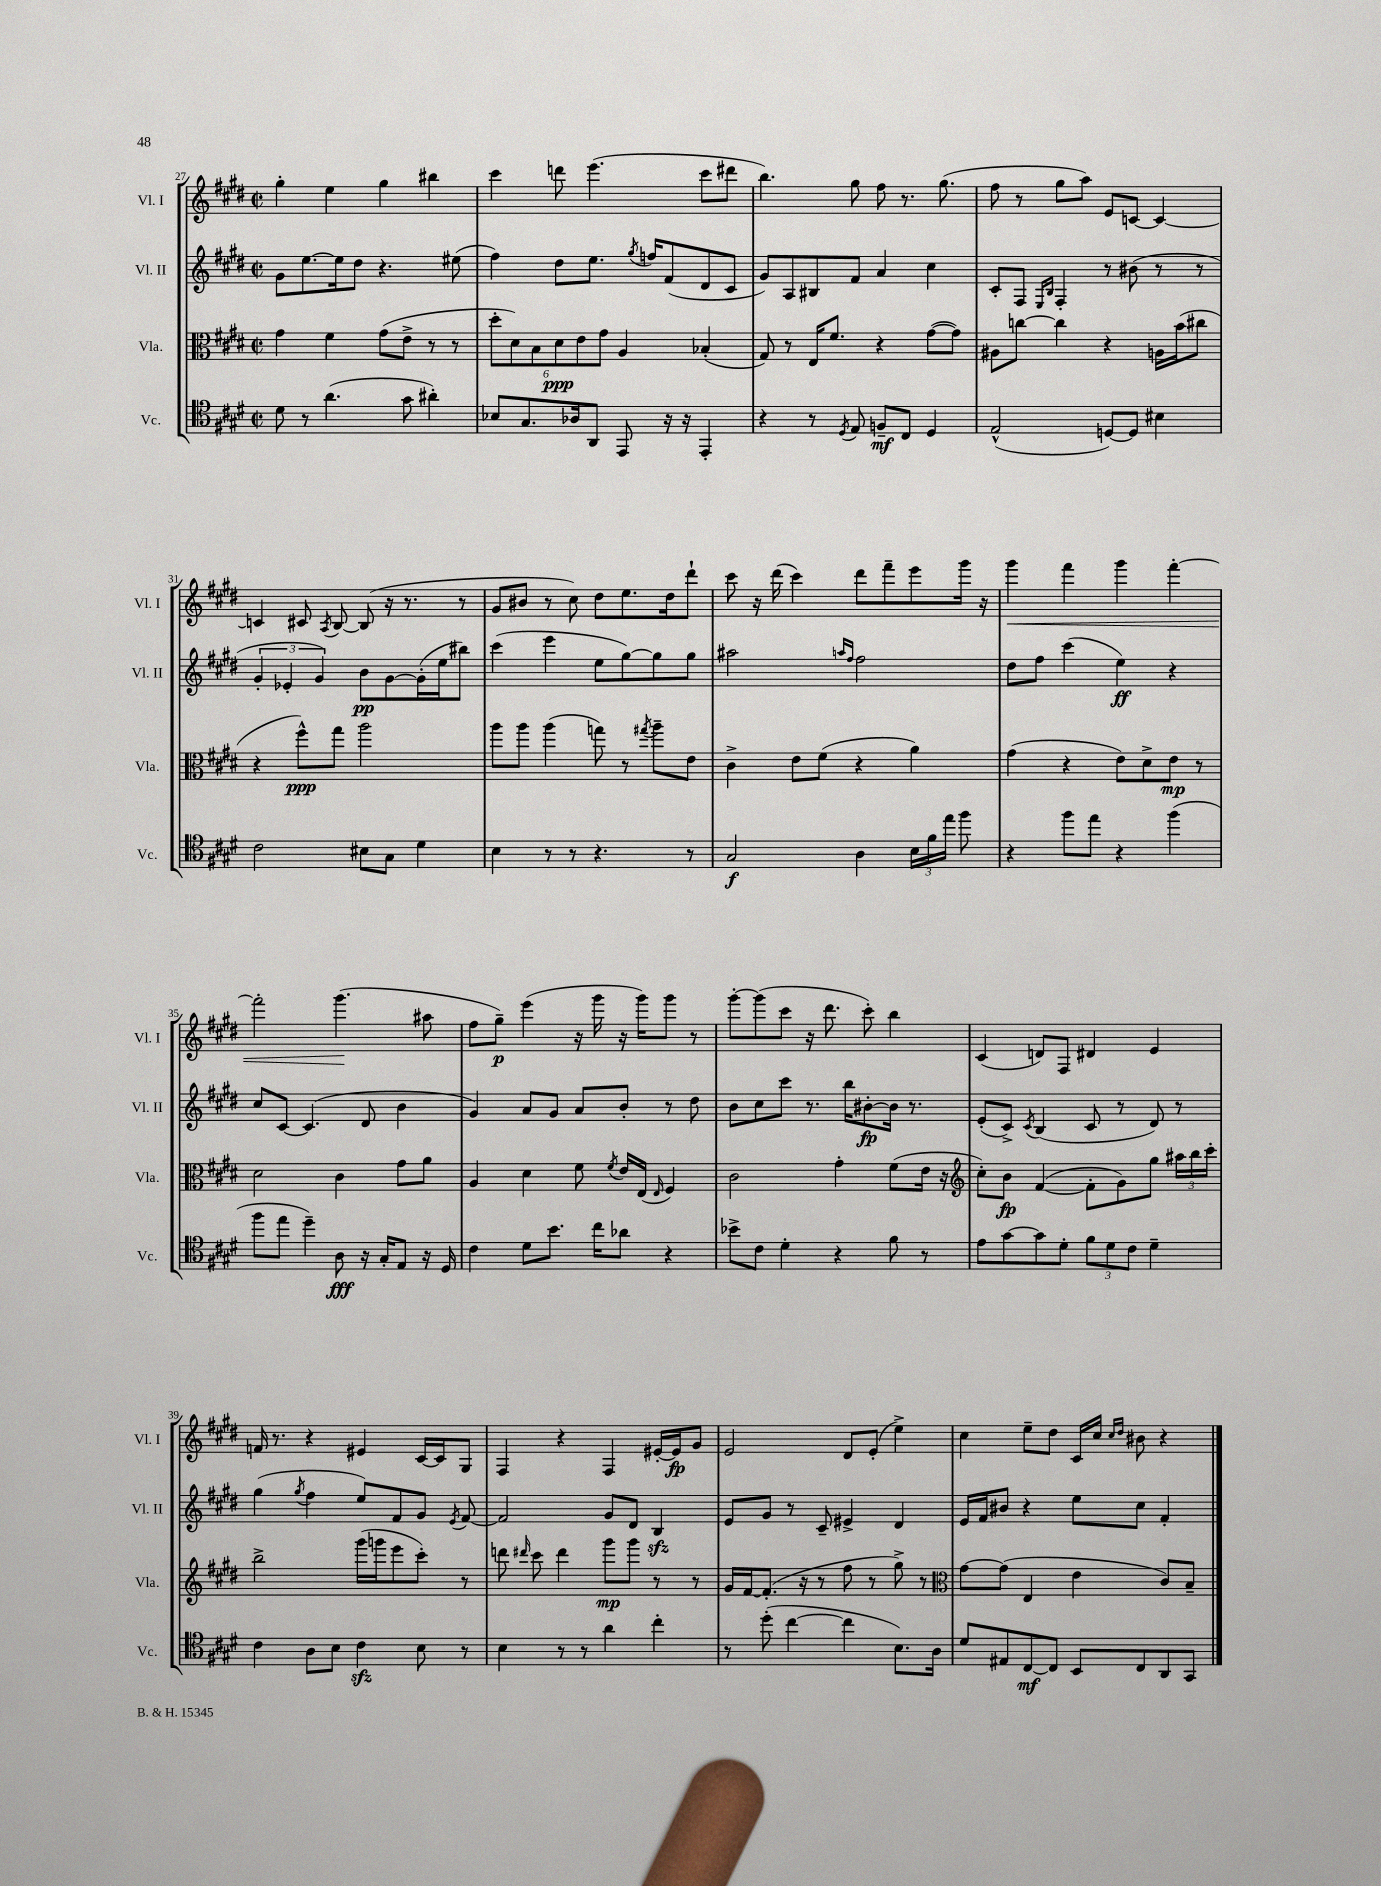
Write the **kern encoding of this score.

**kern	**dynam	**kern	**dynam	**kern	**dynam	**kern	**dynam
*part4	*part4	*part3	*part3	*part2	*part2	*part1	*part1
*staff4	*staff4	*staff3	*staff3	*staff2	*staff2	*staff1	*staff1
*I"Vc.	*	*I"Vla.	*	*I"Vl. II	*	*I"Vl. I	*
*I'Vc.	*	*I'Vla.	*	*I'Vl. II	*	*I'Vl. I	*
*clefC4	*	*clefC3	*	*clefG2	*	*clefG2	*
*k[f#c#g#d#]	*	*k[f#c#g#d#]	*	*k[f#c#g#d#]	*	*k[f#c#g#d#]	*
*M2/2	*	*M2/2	*	*M2/2	*	*M2/2	*
*met(c|)	*	*met(c|)	*	*met(c|)	*	*met(c|)	*
=27	=27	=27	=27	=27	=27	=27	=27
8d#\	.	4g#\	.	8g#\L	.	4gg#'\	.
8r	.	.	.	[8.ee\	.	.	.
(4.a\	.	4f#\	.	.	.	4ee\	.
.	.	.	.	16ee\k]	.	.	.
.	.	.	.	8dd#\J	.	.	.
.	.	(8g#\L	.	4.r	.	4gg#\	.
8g#\	.	8e^\J	.	.	.	.	.
4a#X'\)	.	8r	.	.	.	4bb#X\	.
.	.	8r	.	(8ee#X\	.	.	.
=28	=28	=28	=28	=28	=28	=28	=28
8B-X/L	.	12dd#'\L	.	4ff#\)	.	4ccc#\	.
.	.	12d#\)	.	.	.	.	.
8.G#/	.	.	.	.	.	.	.
.	.	12B\	.	.	.	.	.
.	.	12d#\	ppp	8dd#\L	.	8dddn\	.
16A-X/k	.	.	.	.	.	.	.
.	.	12e\	.	.	.	.	.
8AA/J	.	.	.	8.ee\J	.	(4.eee\	.
.	.	12g#\J	.	.	.	.	.
8EE/	.	4A/	.	.	.	.	.
.	.	.	.	8qgg#/	.	.	.
.	.	.	.	16ffn/KL	.	.	.
16r	.	.	.	(8f#/	.	.	.
16r	.	.	.	.	.	.	.
4EE'/	.	(4B-X'/	.	8d#/	.	8ccc#\L	.
.	.	.	.	8c#/J	.	8ddd#X\J	.
=29	=29	=29	=29	=29	=29	=29	=29
4r	.	8G#/)	.	8g#/L)	.	4.bb\)	.
.	.	8r	.	8A/	.	.	.
8r	.	16E/KL	.	8B#X/	.	.	.
.	.	8.f#/J	.	.	.	.	.
8qD#/	.	.	.	.	.	.	.
8E/	.	.	.	8f#/J	.	8gg#\	.
8Fn~/L	mf	4r	.	4a/	.	8ff#\	.
8C#/J	.	.	.	.	.	8.r	.
4D#/	.	([8g#\L	.	4cc#\	.	.	.
.	.	.	.	.	.	(8.gg#\	.
.	.	8g#\J])	.	.	.	.	.
=30	=30	=30	=30	=30	=30	=30	=30
(2E^^/	.	8A#X\L	.	8c#'/L	.	8ff#\	.
.	.	[8ccn\J	.	8F#/J	.	8r	.
.	.	.	.	16qqE/LL	.	.	.
.	.	.	.	16qqB/JJ	.	.	.
.	.	4cc\]	.	4F#'/	.	8gg#\L	.
.	.	.	.	.	.	8aa\J)	.
[8Dn/L)	.	4r	.	8r	.	8e/L	.
8D/J]	.	.	.	(8b#X\	.	[8cn/J	.
4B#X\	.	16An\LL	.	8r	.	4c/_	.
.	.	(16b\J	.	.	.	.	.
.	.	8cc#X\J	.	8r	.	.	.
!!LO:LB:g=z
=31	=31	=31	=31	=31	=31	=31	=31
2c#\	.	4r	.	6g#'/	.	4cn/]	.
.	.	.	.	6e-X'/	.	.	.
.	.	8ff#^^\L)	ppp	.	.	8c#X/	.
.	.	.	.	6g#/)	.	.	.
.	.	.	.	.	.	8qA/	.
.	.	8gg#\J	.	.	.	[8B/	.
8B#X\L	.	2aa\	.	8b\L	pp	(8B/]	.
8G#\J	.	.	.	[8g#\	.	16r	.
.	.	.	.	.	.	8.r	.
4d#\	.	.	.	(16g#'\L]	.	.	.
.	.	.	.	16ee\J	.	.	.
.	.	.	.	8bb#X\J)	.	8r	.
=32	=32	=32	=32	=32	=32	=32	=32
4B\	.	8aa\L	.	(4ccc#\	.	8g#/L	.
.	.	8aa\J	.	.	.	8b#X/J	.
8r	.	(4aa\	.	4eee\	.	8r	.
8r	.	.	.	.	.	8cc#\)	.
4.r	.	8ggn\)	.	8ee\L	.	8dd#\L	.
.	.	8r	.	[8gg#\)	.	8.ee\	.
.	.	8qgg#X/	.	.	.	.	.
.	.	8aa~\L	.	8gg#\]	.	.	.
.	.	.	.	.	.	16dd#\k	.
8r	.	8e\J	.	8gg#\J	.	8ddd#`\J	.
=33	=33	=33	=33	=33	=33	=33	=33
2G#/	f	4c#^\	.	2aa#X\	.	8ccc#\	.
.	.	.	.	.	.	16r	.
.	.	.	.	.	.	(16ddd#\	.
.	.	8e\L	.	.	.	4ccc#\)	.
.	.	(8f#\J	.	.	.	.	.
.	.	.	.	16qqaan/LL	.	.	.
.	.	.	.	16qqff#/JJ	.	.	.
4A\	.	4r	.	2ff#\	.	8ddd#\L	.
.	.	.	.	.	.	8fff#~\	.
24B\LL	.	4a\)	.	.	.	8eee\	.
24f#\	.	.	.	.	.	.	.
24ee\JJ	.	.	.	.	.	.	.
8ff#\	.	.	.	.	.	16ggg#\Jk	.
.	.	.	.	.	.	16r	.
=34	=34	=34	=34	=34	=34	=34	=34
!	!	!	!	!	!	!	!LO:HP:b
4r	.	(4g#\	.	8dd#\L	.	4ggg#\	<
.	.	.	.	8ff#\J	.	.	.
8ff#\L	.	4r	.	(4ccc#\	.	4fff#\	.
8ee\J	.	.	.	.	.	.	.
4r	.	8e\L)	.	4ee\)	ff	4ggg#\	.
.	.	8d#^\	.	.	.	.	.
(4ff#\	.	8e\J	mp	4r	.	[4fff#'\	.
.	.	8r	.	.	.	.	.
!!LO:LB:g=z
=35	=35	=35	=35	=35	=35	=35	=35
8ff#\L	.	2d#\	.	8cc#/L	.	2fff#'\]	.
8ee\J	.	.	.	[8c#/J	.	.	.
4dd#~\)	.	.	.	(4.c#/]	.	.	.
8A\	fff	4c#\	.	.	.	(4.ggg#\	.
16r	.	.	.	8d#/	.	.	.
16G#'/KL	.	.	.	.	.	.	.
8E/J	.	8g#\L	.	4b\	.	.	.
16r	.	8a\J	.	.	.	8aa#X\	[
16D#/	.	.	.	.	.	.	.
=36	=36	=36	=36	=36	=36	=36	=36
4c#\	.	4A/	.	4g#/)	.	8ff#\L	.
.	.	.	.	.	.	8gg#~\J)	p
8d#\L	.	4d#\	.	8a/L	.	(4eee\	.
8.b\J	.	.	.	8g#/J	.	.	.
.	.	8f#\	.	8a/L	.	16r	.
16cc#\KL	.	.	.	.	.	16ggg#\	.
.	.	8qf#/	.	.	.	.	.
8a-X\J	.	16e/LL	.	8b'/J	.	16r	.
.	.	(16E/JJ	.	.	.	16ggg#\KL)	.
.	.	16qqE/	.	.	.	.	.
4r	.	4F#/)	.	8r	.	8ggg#\J	.
.	.	.	.	8dd#\	.	8r	.
=37	=37	=37	=37	=37	=37	=37	=37
8b-X^\L	.	2c#\	.	8b\L	.	[8ggg#'\L	.
8c#\J	.	.	.	8cc#\	.	(8ggg#\]	.
4d#'\	.	.	.	8ccc#\J	.	8ccc#\J	.
.	.	.	.	8.r	.	16r	.
.	.	.	.	.	.	8.ddd#\	.
4r	.	4g#'\	.	.	.	.	.
.	.	.	.	16bb\KL	.	.	.
.	.	.	.	[8b#X'\	fp	8ccc#'\)	.
8f#\	.	(8f#\L	.	16b#\Jk]	.	4bb\	.
.	.	.	.	8.r	.	.	.
8r	.	16e\Jk	.	.	.	.	.
.	.	16r	.	.	.	.	.
=38	=38	=38	=38	=38	=38	=38	=38
*	*	*clefG2	*	*	*	*	*
8e\L	.	8cc#'\L)	.	(8e'/L	.	(4c#/	.
[8g#\	.	8b\J	fp	8c#^/J)	.	.	.
.	.	.	.	8qc#/	.	.	.
8g#\]	.	([4f#/	.	(4B/	.	8dn/L)	.
8d#'\J	.	.	.	.	.	8F#/J	.
12f#\L	.	8f#'\L]	.	8c#/	.	4d#X/	.
12d#\	.	.	.	.	.	.	.
.	.	8g#\)	.	8r	.	.	.
12c#\J	.	.	.	.	.	.	.
4d#~\	.	8gg#\J	.	8d#/)	.	4e/	.
.	.	24aa#X\LL	.	8r	.	.	.
.	.	24bb\	.	.	.	.	.
.	.	24ccc#'\JJ	.	.	.	.	.
!!LO:LB:g=z
=39	=39	=39	=39	=39	=39	=39	=39
4c#\	.	2bb^\	.	(4gg#\	.	16fn/	.
.	.	.	.	.	.	8.r	.
.	.	.	.	8qgg#/	.	.	.
8A\L	.	.	.	4ff#\	.	4r	.
8B\J	.	.	.	.	.	.	.
4c#zz\	.	(16ggg#\LL	.	8ee/L)	.	4e#X/	.
.	.	16gggn\J	.	.	.	.	.
.	.	8eee\	.	8f#/	.	.	.
8B\	.	8ccc#'\J)	.	8g#/J	.	[16c#/LL	.
.	.	.	.	.	.	16c#/J]	.
.	.	.	.	8qe/	.	.	.
8r	.	8r	.	[8f#/	.	8G#/J	.
=40	=40	=40	=40	=40	=40	=40	=40
4B\	.	8dddn\	.	2f#/]	.	4F#/	.
.	.	16qqddd#X/	.	.	.	.	.
.	.	8ccc#\	.	.	.	.	.
8r	.	4ddd#\	.	.	.	4r	.
8r	.	.	.	.	.	.	.
4a\	.	8ggg#\L	mp	8g#/L	.	4F#/	.
.	.	8ggg#\J	.	8d#/J	.	.	.
4cc#'\	.	8r	.	4Bzz/	.	[16e#X'/LL	.
.	.	.	.	.	.	16e#/J]	fp
.	.	8r	.	.	.	8g#/J	.
=41	=41	=41	=41	=41	=41	=41	=41
8r	.	16g#/LL	.	8e/L	.	2e/	.
.	.	[16f#/J	.	.	.	.	.
(8dd#'\	.	(8.f#'/J]	.	8g#/J	.	.	.
[4cc#\	.	.	.	8r	.	.	.
.	.	16r	.	.	.	.	.
.	.	8r	.	8c#~/	.	.	.
4cc#\]	.	8ff#\	.	4e#X^/	.	8d#/L	.
.	.	8r	.	.	.	(8e'/J	.
8.B\L)	.	8gg#^\)	.	4d#/	.	4ee^\)	.
.	.	8r	.	.	.	.	.
16A\Jk	.	.	.	.	.	.	.
=42	=42	=42	=42	=42	=42	=42	=42
*	*	*clefC3	*	*	*	*	*
8d#/L	.	[8g#\L	.	16e/LL	.	4cc#\	.
.	.	.	.	16f#/J	.	.	.
8E#X/	.	(8g#\J]	.	8b#X/J	.	.	.
[8C#/	mf	4E/	.	4r	.	8ee~\L	.
8C#/J]	.	.	.	.	.	8dd#\J	.
8BB/L	.	4e\	.	8ee\L	.	16c#/LL	.
.	.	.	.	.	.	16cc#/JJ	.
.	.	.	.	.	.	16qqcc#/LL	.
.	.	.	.	.	.	16qqdd#/JJ	.
8C#/	.	.	.	8cc#\J	.	8b#X\	.
8AA/	.	8c#/L)	.	4f#'/	.	4r	.
8GG#/J	.	8B~/J	.	.	.	.	.
==	==	==	==	==	==	==	==
*-	*-	*-	*-	*-	*-	*-	*-
